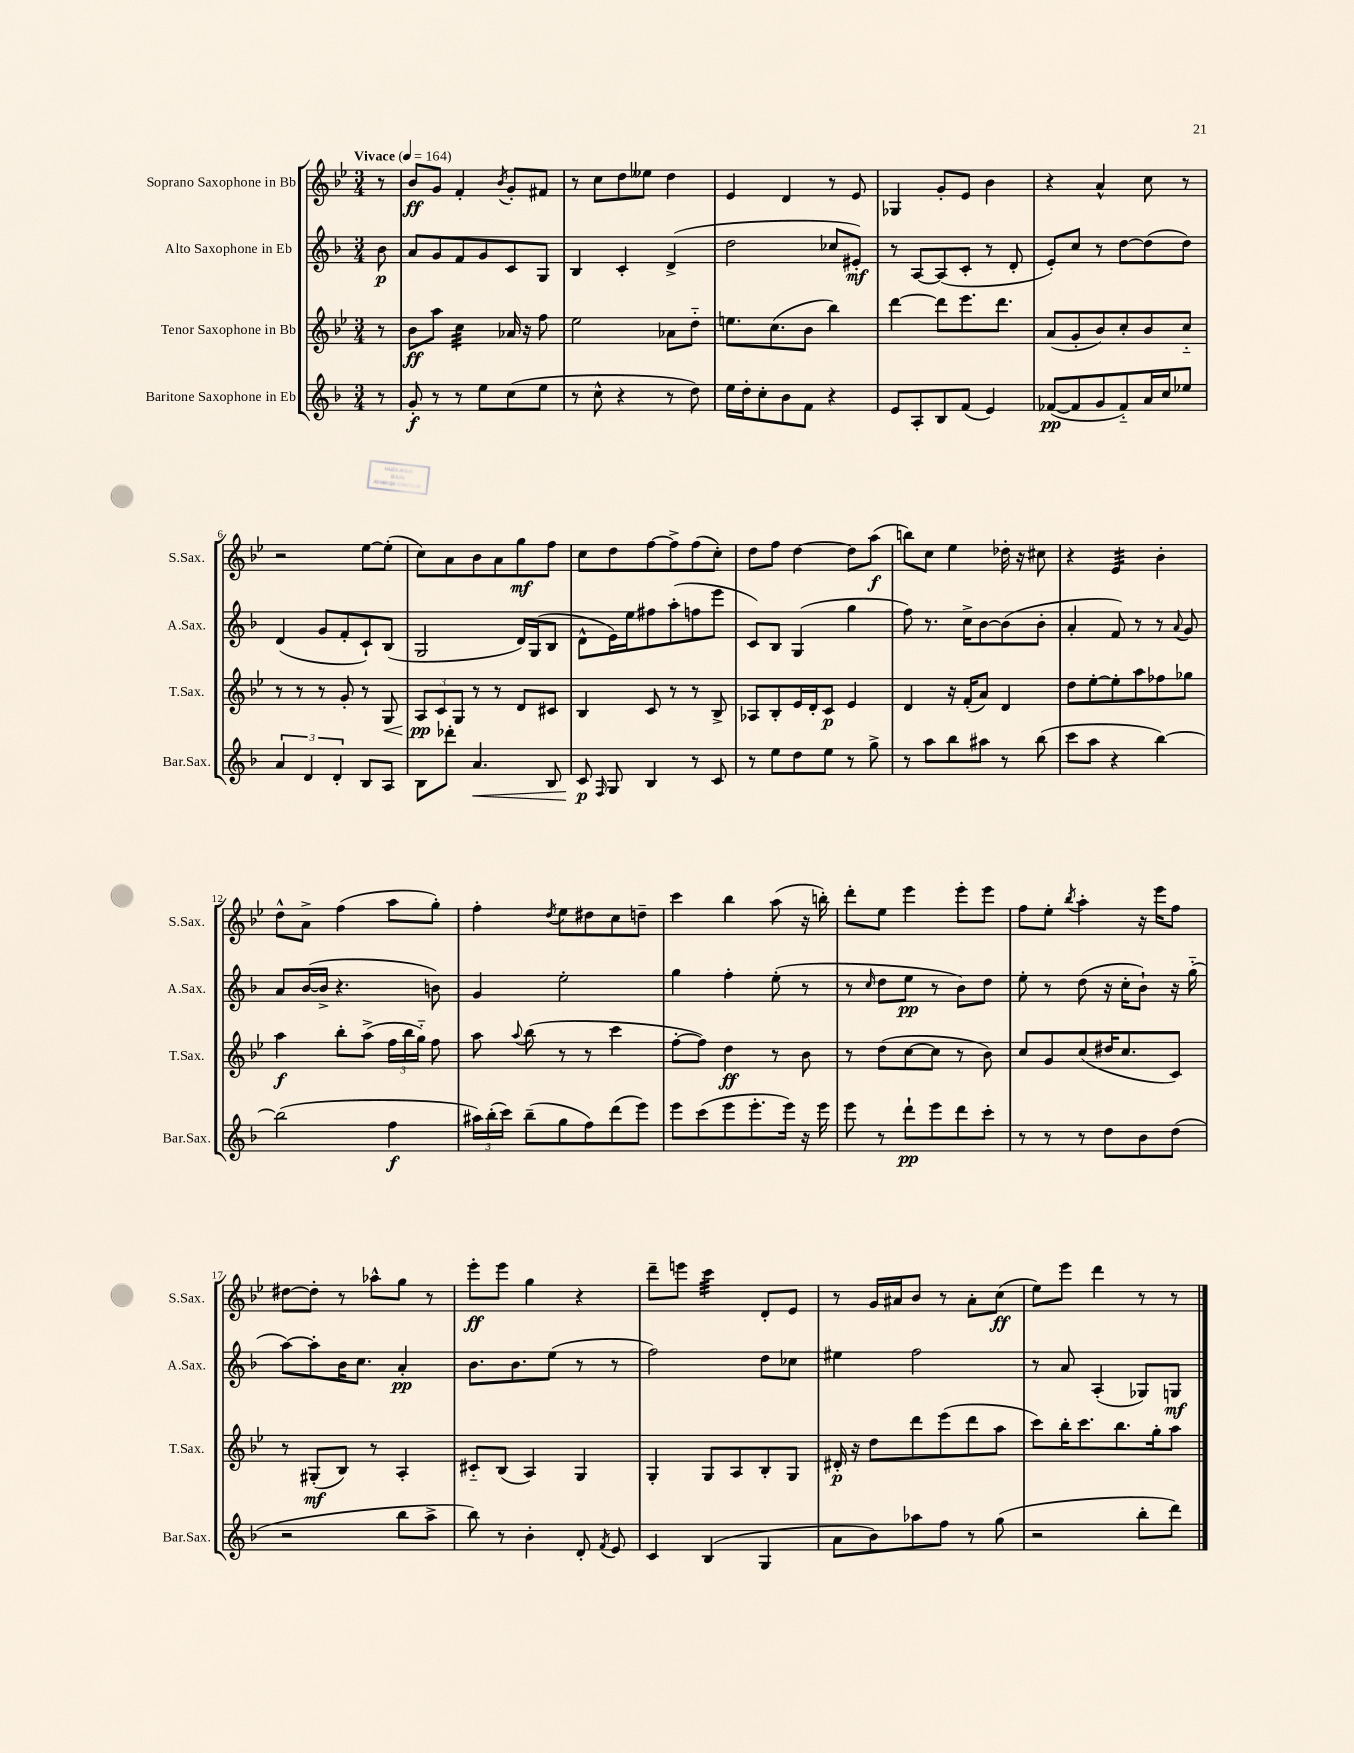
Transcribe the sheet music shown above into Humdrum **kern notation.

**kern	**kern	**kern	**kern
*staff4	*staff3	*staff2	*staff1
*clefG2	*clefG2	*clefG2	*clefG2
*k[b-]	*k[b-e-]	*k[b-]	*k[b-e-]
*M3/4	*M3/4	*M3/4	*M3/4
*MM164	*MM164	*MM164	*MM164
8r	8r	8b-	8r
=	=	=	=
8g'	8b-	8a	8b-
8r	8aa	8g	8g
8r	4cc	8f	4f'
8ee	.	8g	.
.	.	.	8qb-
(8cc	16a-	8c	8g'
.	16r	.	.
8ee	8ff	8G	8f#
=	=	=	=
8r	2ee-	4B-	8r
8cc^^	.	.	8cc
4r	.	4c'	8dd
.	.	.	8ee--
8r	8a-	(4d^	4dd
8dd)	8dd'~	.	.
=	=	=	=
16ee	8.ee	2dd	4e-
16dd'	.	.	.
8cc'	.	.	.
.	(8.cc	.	.
8b-	.	.	4d
8f	8b-	.	.
4r	4bb-)	8cc-	8r
.	.	8e#')	8e-
=	=	=	=
8e	[4ddd	8r	4G-
8A'	.	[8A	.
8B-	8ddd]	(8A]	8g'
(8f	8.eee-	8c'	8e-
4e)	.	8r	4b-
.	8.ddd	.	.
.	.	8d'	.
=	=	=	=
([8f-	(8a	8e')	4r
8f-]	8g'	8cc	.
8g	8b-)	8r	4a^^
8f-'~)	8cc'	[8dd	.
16a	8b-	(8dd]	8cc
16cc	.	.	.
8ee-	8cc'~	8dd)	8r
=	=	=	=
6a	8r	(4d	2r
.	8r	.	.
6d	.	.	.
.	8r	8g	.
6d'	.	.	.
.	8g'	8f'	.
8B-	8r	8c`)	[8ee-
8A	8G	(8B-	(8ee-']
=	=	=	=
8B-	12A	2G	8cc)
.	12c	.	.
8ddd-'	.	.	8a
.	12G	.	.
4.a	8r	.	8b-
.	8r	.	8a
.	8d	16d)	8gg
.	.	(16G	.
8B-	8c#	8B-	8ff
=	=	=	=
8c	4B-	8d^^	8cc
16qqF	.	.	.
8G	.	16e)	8dd
.	.	16ee	.
4B-	8c	8ff#	[8ff
.	8r	(8aa'	8ff^]
8r	8r	8ff	(8ff
8c	8B-^	8eee	8cc')
=	=	=	=
8r	8A-	8c)	8dd
8ee	8B-'	8B-	8ff
8dd	16e-	(4G	[4dd
.	16d'	.	.
8ee	8c	.	.
8r	4e-	4gg	8dd]
8gg^	.	.	(8aa
=	=	=	=
8r	4d	8ff)	8bb)
8aa	.	8.r	8cc
8bb-	16r	.	4ee-
.	(16f'	16cc^	.
8aa#	8a)	[8b-	.
8r	4d	(8b-]	16dd-'
.	.	.	16r
(8bb-	.	8b-'	8cc#
=	=	=	=
8ccc	8dd	4a'	4r
8aa	[8ee-'	.	.
4r	8ee-']	8f)	4e-
.	8aa	8r	.
[4bb-)	8ff-	8r	4b-'
.	.	8qqa	.
.	8gg-	8g	.
=	=	=	=
(2bb-]	4aa	8a	8dd^^
.	.	([16b-	8a^
.	.	16b-^]	.
.	8bb-'	4.r	(4ff
.	(8aa^	.	.
4ff	24ff	.	8aa
.	24bb-	.	.
.	24gg'~)	.	.
.	8ff	8b)	8gg')
=	=	=	=
24aa#)	8aa	4g	4ff'
(24bb-'	.	.	.
24ccc)	.	.	.
.	8qqaa	.	.
(8bb-~	(8bb-	.	.
.	.	.	8qdd
8gg	8r	2ee'	8ee-
8ff)	8r	.	8dd#
(8ddd	4ccc	.	8cc
8eee)	.	.	8dd~
=	=	=	=
8eee	[8ff'	4gg	4ccc
(8ccc	8ff])	.	.
8eee	4dd	4ff'	4bb-
8.eee'	.	.	.
.	8r	(8ee'	(8aa
16eee)	.	.	.
16r	8b-	8r	16r
16eee	.	.	16bb')
=	=	=	=
8eee	8r	8r	8ddd'
.	.	16qqcc	.
8r	(8dd	8dd	8ee-
8ddd`	[8cc	8ee	4eee-
8eee	8cc]	8r	.
8ddd	8r	8b-)	8eee-'
8ccc'	8b-)	8dd	8eee-
=	=	=	=
8r	8cc	8ee'	8ff
8r	8g	8r	8ee-'
.	.	.	8qbb-
8r	(8cc	(8dd	4aa'
8dd	16dd#	16r	.
.	8.cc	16cc'	.
8b-	.	8b-`)	16r
.	.	.	16eee-
(8dd	8c)	16r	8ff
.	.	(16gg'~	.
=	=	=	=
2r	8r	[8aa)	[8dd#
.	(8G#'	8aa']	8dd#']
.	8B-)	16b-	8r
.	.	8.cc	.
.	8r	.	8aa-^^
8bb-	4A'	4a'	8gg
8aa^	.	.	8r
=	=	=	=
8bb-)	8c#'~	8.b-	8eee-'
8r	(8B-	.	8eee-
.	.	8.b-	.
4b-'	4A)	.	4gg
.	.	(8ee	.
8d'	4G	8r	4r
8qf	.	.	.
8e	.	8r	.
=	=	=	=
4c	4G'	2ff)	8ddd~
.	.	.	8eee
(4B-	8G	.	4ccc
.	8A	.	.
4G	8B-'	8dd	8d'
.	8G	8cc-	8e-
=	=	=	=
8a	16d#'	4ee#	8r
.	16r	.	.
8b-)	8dd	.	16g
.	.	.	16a#
8aa-	8ddd	2ff	8b-
8ff	(8eee-	.	8r
8r	8ddd	.	8a#'
(8gg	8aa	.	(8cc
=	=	=	=
2r	8ccc)	8r	8ee-)
.	16bb-'	8a	8eee-
.	8.ccc	.	.
.	.	(4A'	4ddd
.	8.bb-	.	.
8bb-'	.	8G-)	8r
.	16gg'	.	.
8ddd)	8aa	8G	8r
==	==	==	==
*-	*-	*-	*-
